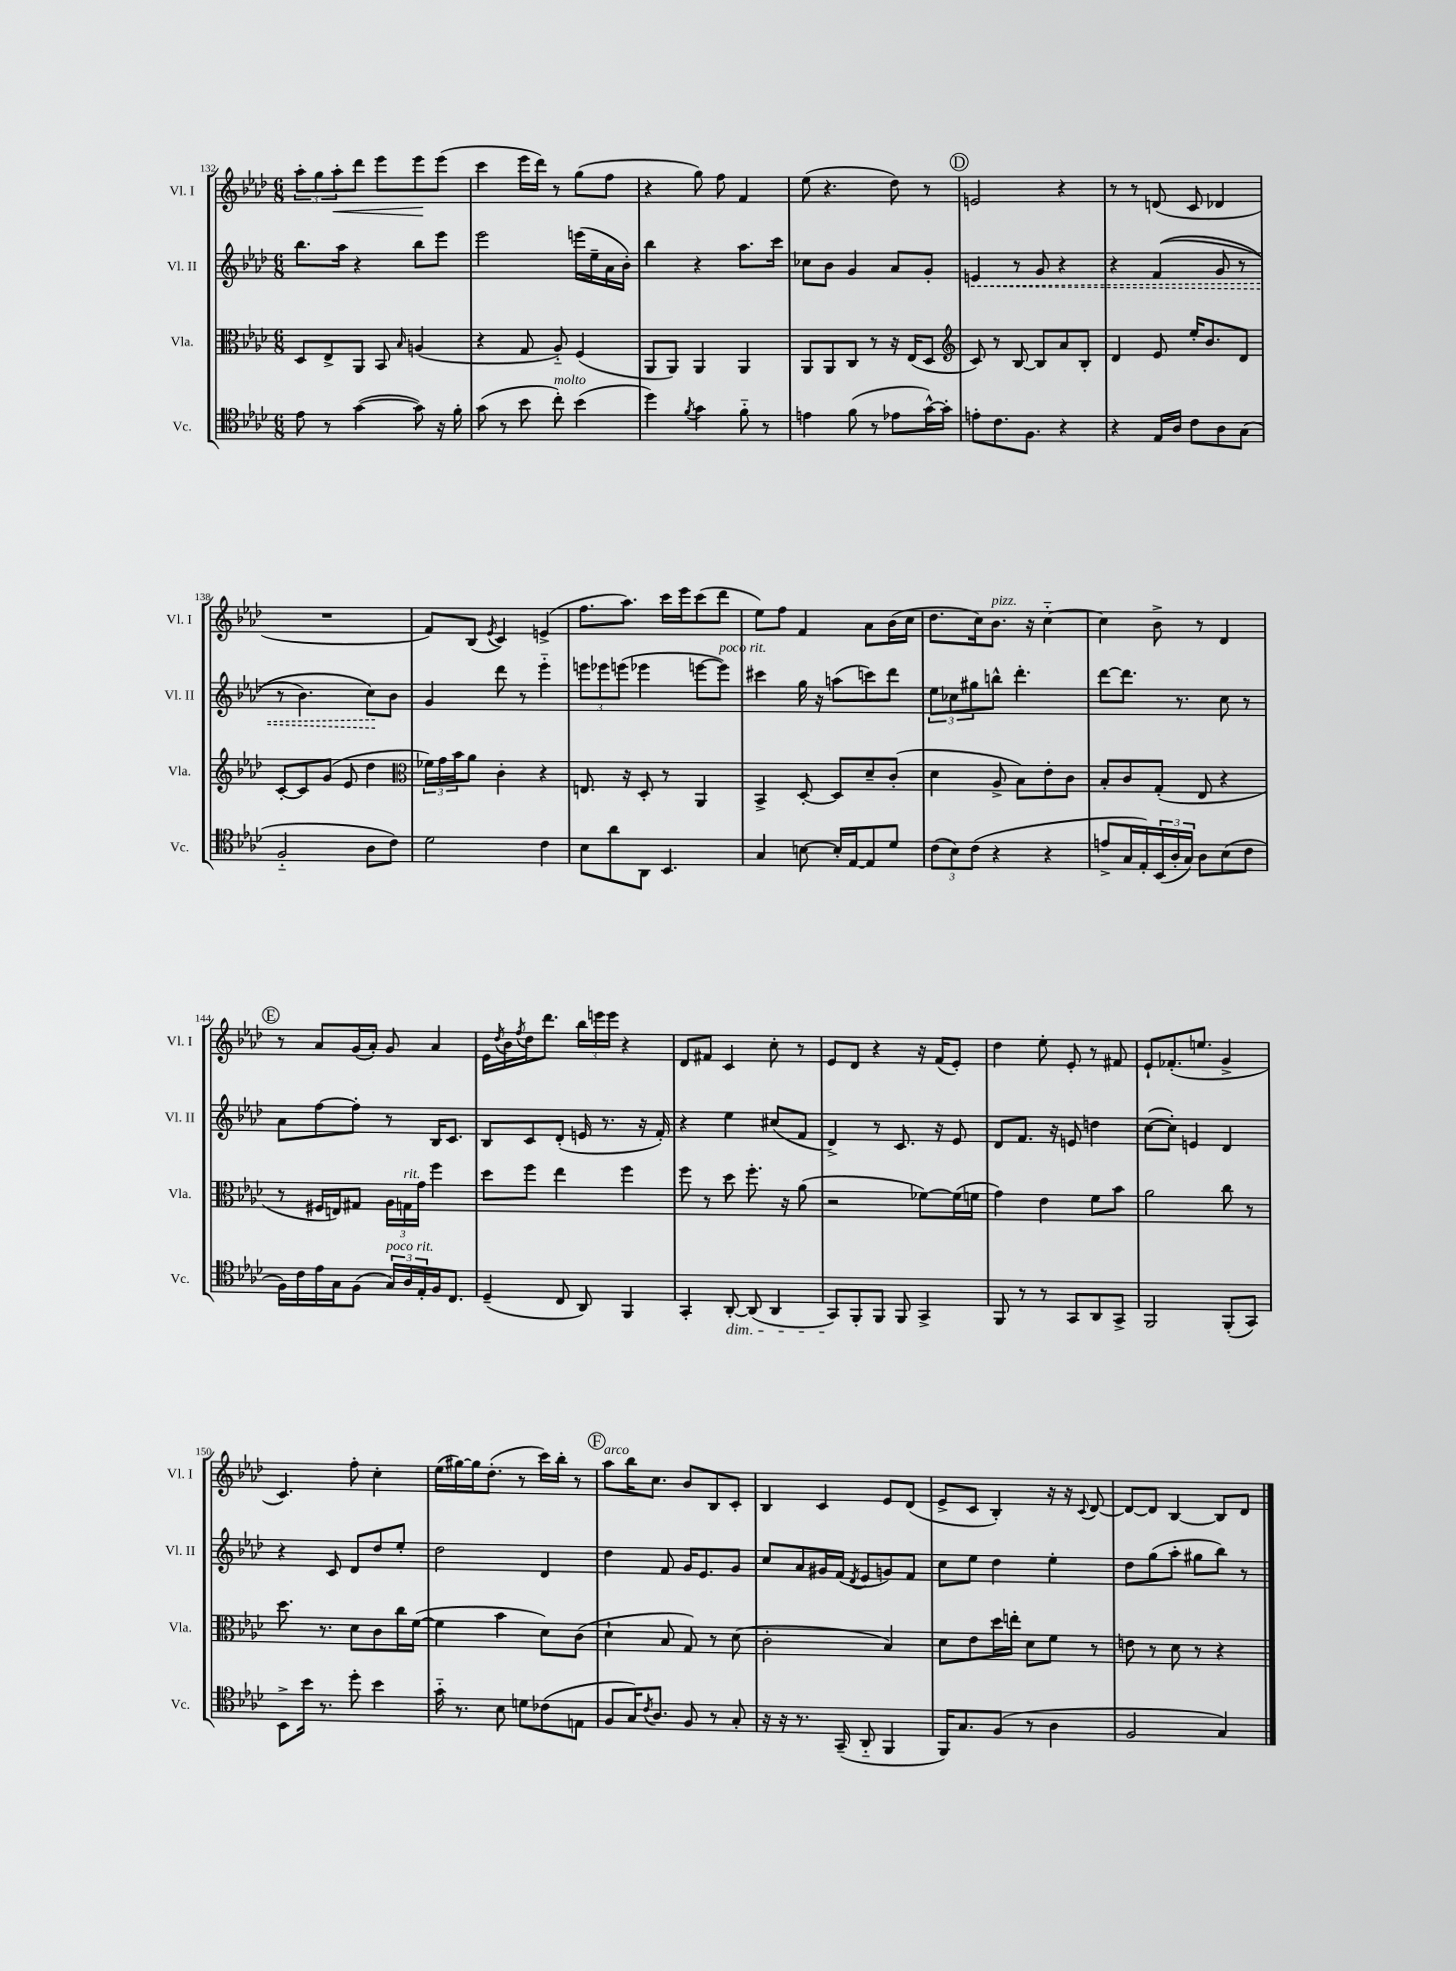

**kern	**kern	**kern	**kern
*staff4	*staff3	*staff2	*staff1
*clefC4	*clefC3	*clefG2	*clefG2
*k[b-e-a-d-]	*k[b-e-a-d-]	*k[b-e-a-d-]	*k[b-e-a-d-]
*M6/8	*M6/8	*M6/8	*M6/8
8e-	8D-	8.bb-	12aa-'
.	.	.	12gg
8r	8E-^	.	.
.	.	.	12aa-'
.	.	16aa-	.
([4g	8AA-	4r	8ddd-
.	8BB-	.	8eee-
.	16qqB-	.	.
8g])	(4A	8bb-	8eee-
16r	.	8eee-	(8eee-
16f'	.	.	.
=	=	=	=
(8g	4r	2eee-	4ccc
8r	.	.	.
8b-	8G	.	16eee-
.	.	.	16ddd-)
8cc')	8A-'~)	.	8r
(4b-	(4F	(16eee	(8gg
.	.	16ee-~	.
.	.	16a-	8ff
.	.	16b-')	.
=	=	=	=
4dd-)	8AA-	4bb-	4r
.	8AA-)	.	.
8qf	.	.	.
4g	4AA-	4r	8gg)
.	.	.	8ff
8f'~	4AA-	8.aa-	4f
8r	.	.	.
.	.	16ccc	.
=	=	=	=
4e	8AA-	8cc-	(8ee-
.	8AA-	8b-	4.r
(8f	8C	4g	.
8r	8r	.	.
8e-	16r	8a-	8dd-)
.	(16E-	.	.
[16g^^)	8D-	8g'	8r
16g']	.	.	.
=	=	=	=
*	*clefG2	*	*
8e'	8c)	4e	2e
8.c	8r	.	.
.	[8B-	8r	.
8.F	.	.	.
.	8B-]	8g	.
4r	8a-	4r	4r
.	8B-'	.	.
=	=	=	=
4r	4d-	4r	8r
.	.	.	8r
16E-	8e-	&((4f	(8d
16A-	.	.	.
8c	16ee-'	.	8c
.	8.b-	.	.
8A-	.	8g	4d-
(8G	8d-	8r	.
=	=	=	=
2F'~	[8c'	8r	2.r
.	8c]	4.b-)	.
.	(8g	.	.
.	8e-	.	.
8A-	4dd-	8cc&)	.
8c)	.	8b-	.
=	=	=	=
*	*clefC3	*	*
2d-	24f-)	4g	8f)
.	24g	.	.
.	24b-	.	.
.	8a-	.	(8B-
.	.	.	8qe-
.	4c'	8ddd-	4c)
.	.	8r	.
4c	4r	4eee-'~	(4e^
=	=	=	=
8B-	8.E	12eee	8.ff
.	.	12eee-	.
8a-	.	.	.
.	.	(12eee	.
.	16r	.	8.aa-)
8AA-	8D-'	4eee-	.
4.BB-	8r	.	16ccc
.	.	.	16eee-
.	4AA-	[8eee	(8ccc
.	.	8eee])	8ddd-
=	=	=	=
4G	4BB-^	4ccc#	8ee-)
.	.	.	8ff
[8B	[8D-'	16gg	4f
.	.	16r	.
16B']	8D-]	(8aa	.
[16E-	.	.	.
8E-]	8d-~	8ccc)	8a-
8d-	(8c'	8ddd-	(16b-
.	.	.	16cc
=	=	=	=
(12c	4d-	12ee-	8.dd-
12B-)	.	12cc-	.
(12c	.	12gg#	.
.	.	.	16cc)
4r	8A-^	8bb^^	8.b-
.	8B-)	4.ddd-'	.
.	.	.	16r
4r	8e-'	.	[4cc'~
.	8c	.	.
=	=	=	=
8e^	8B-'	[8ddd-	4cc]
16G	8c	8.ddd-]	.
16E-')	.	.	.
(24BB-	(8G'	.	8b-^
24A-'	.	.	.
.	.	8.r	.
24G)	.	.	.
8A-	8E-	.	8r
(8B-	4r	8cc	4d-
8c	.	8r	.
=	=	=	=
16F)	8r	8a-	8r
16c	.	.	.
16e-	16F#	[8ff	8a-
16G	16E)	.	.
(8F	8G#	8ff']	(16g
.	.	.	16a-')
24G)	24A-	8r	8g
24A-	24G	.	.
24E-'	24g	.	.
16F	4ff	16B-	4a-
8.C	.	8.c	.
=	=	=	=
(4D-~	8dd-	8B-	16e-
.	.	.	8qdd-
.	.	.	16b-
.	.	.	8qff
.	8ff	8c	16dd-
.	.	.	8.ddd-
8C	4ee-	(8d-'	.
8AA-)	.	16e	24bb-
.	.	.	24eee
.	.	8.r	.
.	.	.	24eee
4FF	4ff	.	4r
.	.	16r	.
.	.	16f')	.
=	=	=	=
4GG'	8ff	4r	8d-
.	8r	.	8f#
[8AA-'	8dd-	4ee-	4c
(8AA-]	8.ff'	.	.
4AA-	.	(8cc#	8cc'
.	16r	.	.
.	(8a-	8f	8r
=	=	=	=
8GG)	2r	4d-^)	8e-
8FF'	.	.	8d-
8FF	.	8r	4r
8FF	.	8.c	.
4GG^	[8f-)	.	16r
.	.	16r	(16f
.	(16f-]	8e-	8e-')
.	16f	.	.
=	=	=	=
8FF	4g)	8d-	4dd-
8r	.	8.f	.
8r	4e-	.	8ee-'
.	.	16r	.
8GG	.	8e	8e-'
8AA-	8f	4dd	8r
8GG^	8b-	.	8f#
=	=	=	=
2FF	2a-	([8cc	8e-`
.	.	8cc'])	(8.f-'
.	.	4e	.
.	.	.	8.ee
(8FF'	8cc	4d-	4g^
8GG)	8r	.	.
=	=	=	=
8BB-^	8.dd-	4r	4.c)
16b-	.	.	.
8.r	8.r	.	.
.	.	8c	.
8dd-'	8d-	8d-	8ff'
4b-	8c	8dd-	4cc'
.	16cc	8ee-'	.
.	([16f	.	.
=	=	=	=
16g'~	4f]	2dd-	(16ee-
8.r	.	.	[16gg#)
.	.	.	16gg#]
.	.	.	(8.dd-'
8B-	4b-	.	.
8d	.	.	8r
(8c-	8d-)	4d-	16ccc)
.	.	.	16bb-'
8E	(8c	.	8r
=	=	=	=
8F	4d-`	4dd-	8aa-
16G)	.	.	16bb-
8qc	.	.	.
8.A-	.	.	8.cc
.	8B-	8f	.
8F	8G)	16g	8b-
.	.	8.e-	.
8r	8r	.	8B-
8G'	(8d-	8g	8c'
=	=	=	=
16r	2c'	8cc	4B-
16r	.	.	.
8.r	.	8a-	.
.	.	16g#	4c
(16GG~	.	(16f	.
.	.	8qd-	.
8AA-'~	.	8e-	.
4FF	4B-)	8g)	8e-
.	.	8f	(8d-
=	=	=	=
16FF)	8d-	8cc	8e-^
8.G	.	.	.
.	8e-	8ee-	8c
(8F	16dd-	4dd-	4B-')
.	16ee'	.	.
8r	8d-	.	.
4A-	8f	4ee-'	16r
.	.	.	16r
.	.	.	8qqc
.	8r	.	[8d-
=	=	=	=
2F	8e	8dd-	8d-_
.	8r	(8gg	8d-]
.	8d-	8aa-'	[4B-
.	8r	8gg#	.
4G)	4r	8bb-)	8B-]
.	.	8r	8d-
==	==	==	==
*-	*-	*-	*-
